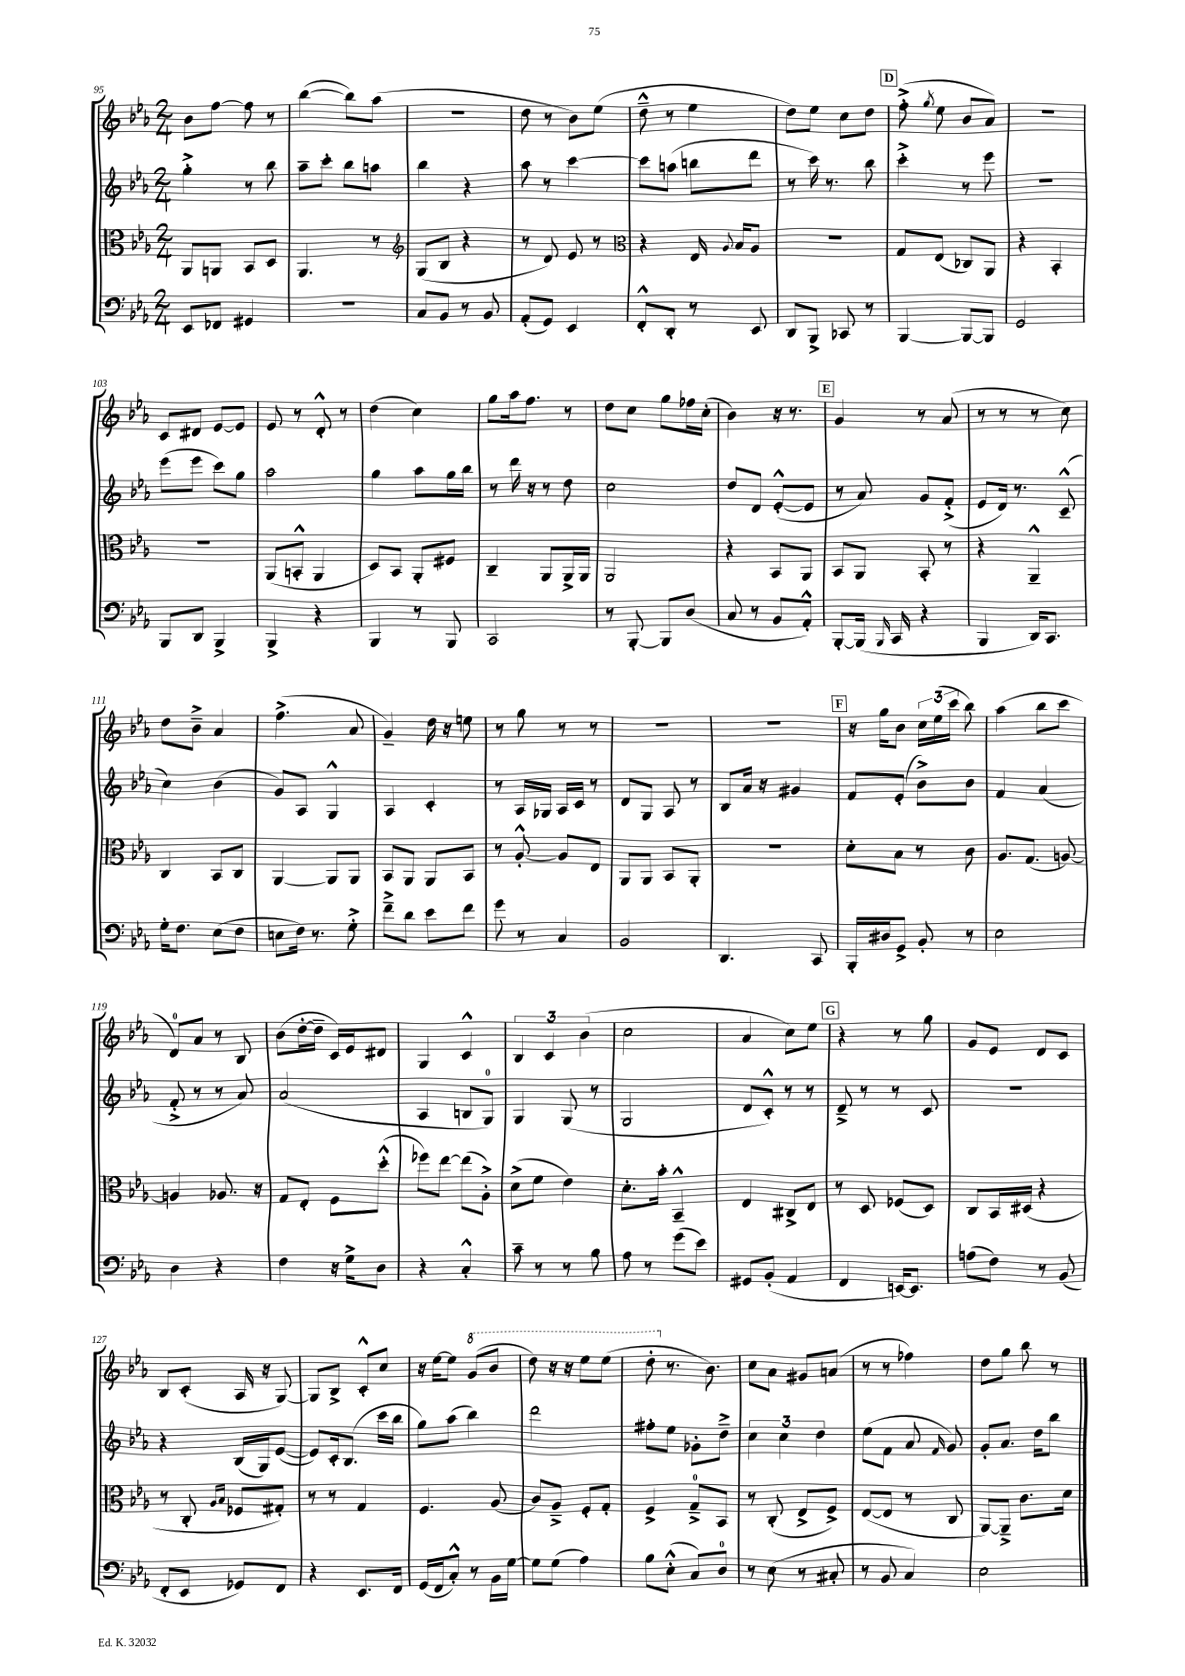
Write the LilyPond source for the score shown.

<<
\new StaffGroup <<
\new Staff = "s0" {
    \clef treble \key ees \major \numericTimeSignature \time 2/4
    \autoBeamOff bes'8[ f''8]~ f''8 r8 |
    bes''4~( bes''8[) aes''8]( |
    R2 |
    d''8 r8 bes'8[) ees''8]( |
    d''8---^ r8 ees''4 |
    d''8[) ees''8] c''8[ d''8] |
    \mark \markup { \box "D" } f''8-.->( \acciaccatura { g''8 } ees''8 bes'8[ aes'8]) |
    r2 |
    c'8[ dis'8] ees'8[~ ees'8] |
    ees'8 r8 d'8-.-^ r8 |
    d''4( c''4) |
    g''8[ aes''16 f''8.] r8 |
    d''8[ c''8] g''8[ fes''16 c''16]-.( |
    bes'4) r16 r8. |
    \mark \markup { \box "E" } g'4 r8 aes'8( |
    r8 r8 r8 c''8) |
    d''8[ bes'8]---> aes'4 |
    f''4.->( aes'8 |
    g'4--) d''16 r16 e''8 |
    r8 g''8 r8 r8 |
    R2 |
    R2 |
    \mark \markup { \box "F" } r16 g''16[ bes'8] \tuplet 3/2 { c''16[ ees''16( c'''16] } bes''8) |
    aes''4( bes''8[ c'''8] |
    d'8[-0) aes'8] r8 bes8 |
    bes'8[( d''16~-. d''16]-- c'16[) ees'16 dis'8] |
    g4 c'4-^ |
    \tuplet 3/2 { bes4 c'4 bes'4( } |
    c''2 |
    aes'4 c''8[) ees''8] |
    \mark \markup { \box "G" } r4 r8 g''8 |
    g'8[ ees'8] d'8[ c'8] |
    bes8[ c'8]-.( aes16 r16 g8~) |
    g8[ bes8]-> c'8[-.-^ c''8] |
    r16 ees''16[~ ees''8] \ottava #1 g''8[( bes''8] |
    d'''8) r16 r16 ees'''8[ ees'''8]( |
    d'''8-. \ottava #0 r8. bes'8.) |
    c''8[ aes'8] gis'8[ a'8]( |
    r8 r8 fes''4) |
    d''8[ g''8] bes''8 r8 \bar "|." |
}
\new Staff = "s1" {
    \clef treble \key ees \major \numericTimeSignature \time 2/4
    \autoBeamOff g''4-.-> r8 bes''8 |
    aes''8[-- c'''8]-. bes''8[ a''8] |
    bes''4 r4 |
    aes''8 r8 c'''4~ |
    c'''8[ a''8]( b''8[ d'''8] |
    r8 c'''16) r8. bes''8 |
    \mark \markup { \box "D" } c'''4-.-> r8 ees'''8 |
    R2 |
    ees'''8[( ees'''8] c'''8[) g''8] |
    aes''2 |
    g''4 aes''8[ g''16 bes''16] |
    r8 d'''16 r16 r8 d''8 |
    c''2 |
    d''8[ d'8] ees'8[~-.-^( ees'8] |
    \mark \markup { \box "E" } r8 aes'8) g'8[ f'8]-.->( |
    ees'8[ d'16]) r8. c'8---^( |
    c''4) bes'4( |
    g'8[) aes8] g4-^ |
    aes4 c'4-. |
    r8 aes16[ ges16] aes16[ c'16] r8 |
    d'8[ g8] aes8 r8 |
    bes8[ aes'16] r16 gis'4 |
    \mark \markup { \box "F" } f'8[ ees'8]-.( bes'8[->) bes'8] |
    f'4 aes'4( |
    f'8-.-> r8 r8 aes'8) |
    aes'2( |
    aes4 b8[ g8]-0) |
    g4 g8( r8 |
    g2 |
    d'8[ c'8]-.-^) r8 r8 |
    \mark \markup { \box "G" } d'8---> r8 r8 c'8 |
    R2 |
    r4 bes16[( g16) ees'8]~( |
    ees'8[) c'16-. bes8.]( c'''16[ bes''16] |
    g''8[) aes''8]( bes''4) |
    d'''2 |
    fis''8[-. ees''8] ges'8[-. d''8]---> |
    \tuplet 3/2 { c''4 c''4 d''4 } |
    ees''8[( f'8] aes'8 \grace { f'16 } g'8) |
    g'8[-. aes'8.] d''16[ bes''8] \bar "|." |
}
\new Staff = "s2" {
    \clef alto \key ees \major \numericTimeSignature \time 2/4
    \autoBeamOff aes,8[ a,8] bes,8[ d8] |
    aes,4. r8 |
    \clef treble g8[( bes8] r4 |
    r8 d'8) ees'8 r8 |
    \clef alto r4 ees16 \appoggiatura { aes8 } bes16[ aes8] |
    R2 |
    \mark \markup { \box "D" } g8[ ees8]( ces8[) aes,8] |
    r4 bes,4-. |
    R2 |
    aes,8[( b,8]-.-^ aes,4 |
    d8[) bes,8] aes,8[-. fis8] |
    c4-- aes,8[ aes,16-> aes,16] |
    aes,2 |
    r4 bes,8[ aes,8] |
    \mark \markup { \box "E" } bes,8[ aes,8] bes,8-. r8 |
    r4 aes,4---^ |
    c4 bes,8[ c8] |
    aes,4~ aes,8[ aes,8] |
    bes,8[ aes,8] aes,8[ bes,8] |
    r8 aes8~-.-^ aes8[ ees8] |
    aes,8[ aes,8] bes,8[ aes,8]-. |
    R2 |
    \mark \markup { \box "F" } d'8[-. bes8] r8 c'8 |
    aes8.[ g8.]( a8~) |
    a4 aes8. r16 |
    g8[ ees8]-. f8[ d''8]-.-^( |
    fes''8[) ees''8]~ ees''8[( aes8]-.->) |
    d'8[->( f'8] ees'4) |
    d'8.[-. bes'16]-. bes,4---^ |
    ees4 cis8[-> ees8] |
    \mark \markup { \box "G" } r8 d8 fes8[( d8]) |
    c8[ bes,16 dis16]( r4 |
    r8 c8-. \grace { aes16[ bes16] } fes8[ gis8]-.) |
    r8 r8 g4 |
    f4. aes8( |
    c'8[) aes8]---> f8[-. g8]-. |
    f4-> g8[-0---> bes,8] |
    r8 c8-.( ees8[-> f8]->) |
    ees8[~( ees8] r8 c8 |
    aes,8[~) aes,8]---> c'8.[ d'16] \bar "|." |
}
\new Staff = "s3" {
    \clef bass \key ees \major \numericTimeSignature \time 2/4
    \autoBeamOff ees,8[ fes,8] gis,4 |
    R2 |
    c8[ bes,8] r8 bes,8 |
    aes,8[-.( g,8]) ees,4 |
    f,8[-.-^ d,8]-. r8 ees,8 |
    d,8[ bes,,8]-> ces,8 r8 |
    \mark \markup { \box "D" } bes,,4~ bes,,8[~ bes,,8] |
    g,2 |
    bes,,8[ d,8] bes,,4-> |
    bes,,4-> r4 |
    bes,,4 r8 bes,,8 |
    c,2 |
    r8 bes,,8~-. bes,,8[ d8]( |
    c8 r8 bes,8[ aes,8]-.-^) |
    \mark \markup { \box "E" } bes,,8[~-. bes,,16]( \grace { bes,,16 } c,16 r4 |
    bes,,4 d,16[) c,8.] |
    g16[-. f8.] ees8[( f8] |
    e8[ f16]) r8. g8-.-> |
    f'8[---> d'8] ees'8[ f'8] |
    g'8 r8 c4 |
    bes,2 |
    d,4. c,8 |
    \mark \markup { \box "F" } bes,,16[-. dis16 g,8]-> bes,8-. r8 |
    ees2 |
    d4 r4 |
    f4 r16 g16[-> d8] |
    r4 c4-.-^ |
    c'8-- r8 r8 bes8 |
    aes8 r8 g'8[( ees'8]) |
    gis,8[ bes,8]-.( aes,4 |
    \mark \markup { \box "G" } f,4 e,16[~) e,8.] |
    a8[( f8]) r8 bes,8( |
    f,8[-. ees,8] ges,8[) f,8] |
    r4 ees,8.[ f,16] |
    g,16[( f,16 c8]-.-^) r8 bes,16[ g16]~ |
    g8[ g8]( aes4) |
    bes8[ ees8]-.-^( c8[) d8]-0 |
    r8 ees8( r8 cis8-. |
    r8 bes,8 c4) |
    ees2 \bar "|." |
}
>>
>>
\layout { \context { \Score currentBarNumber = #95 } }
